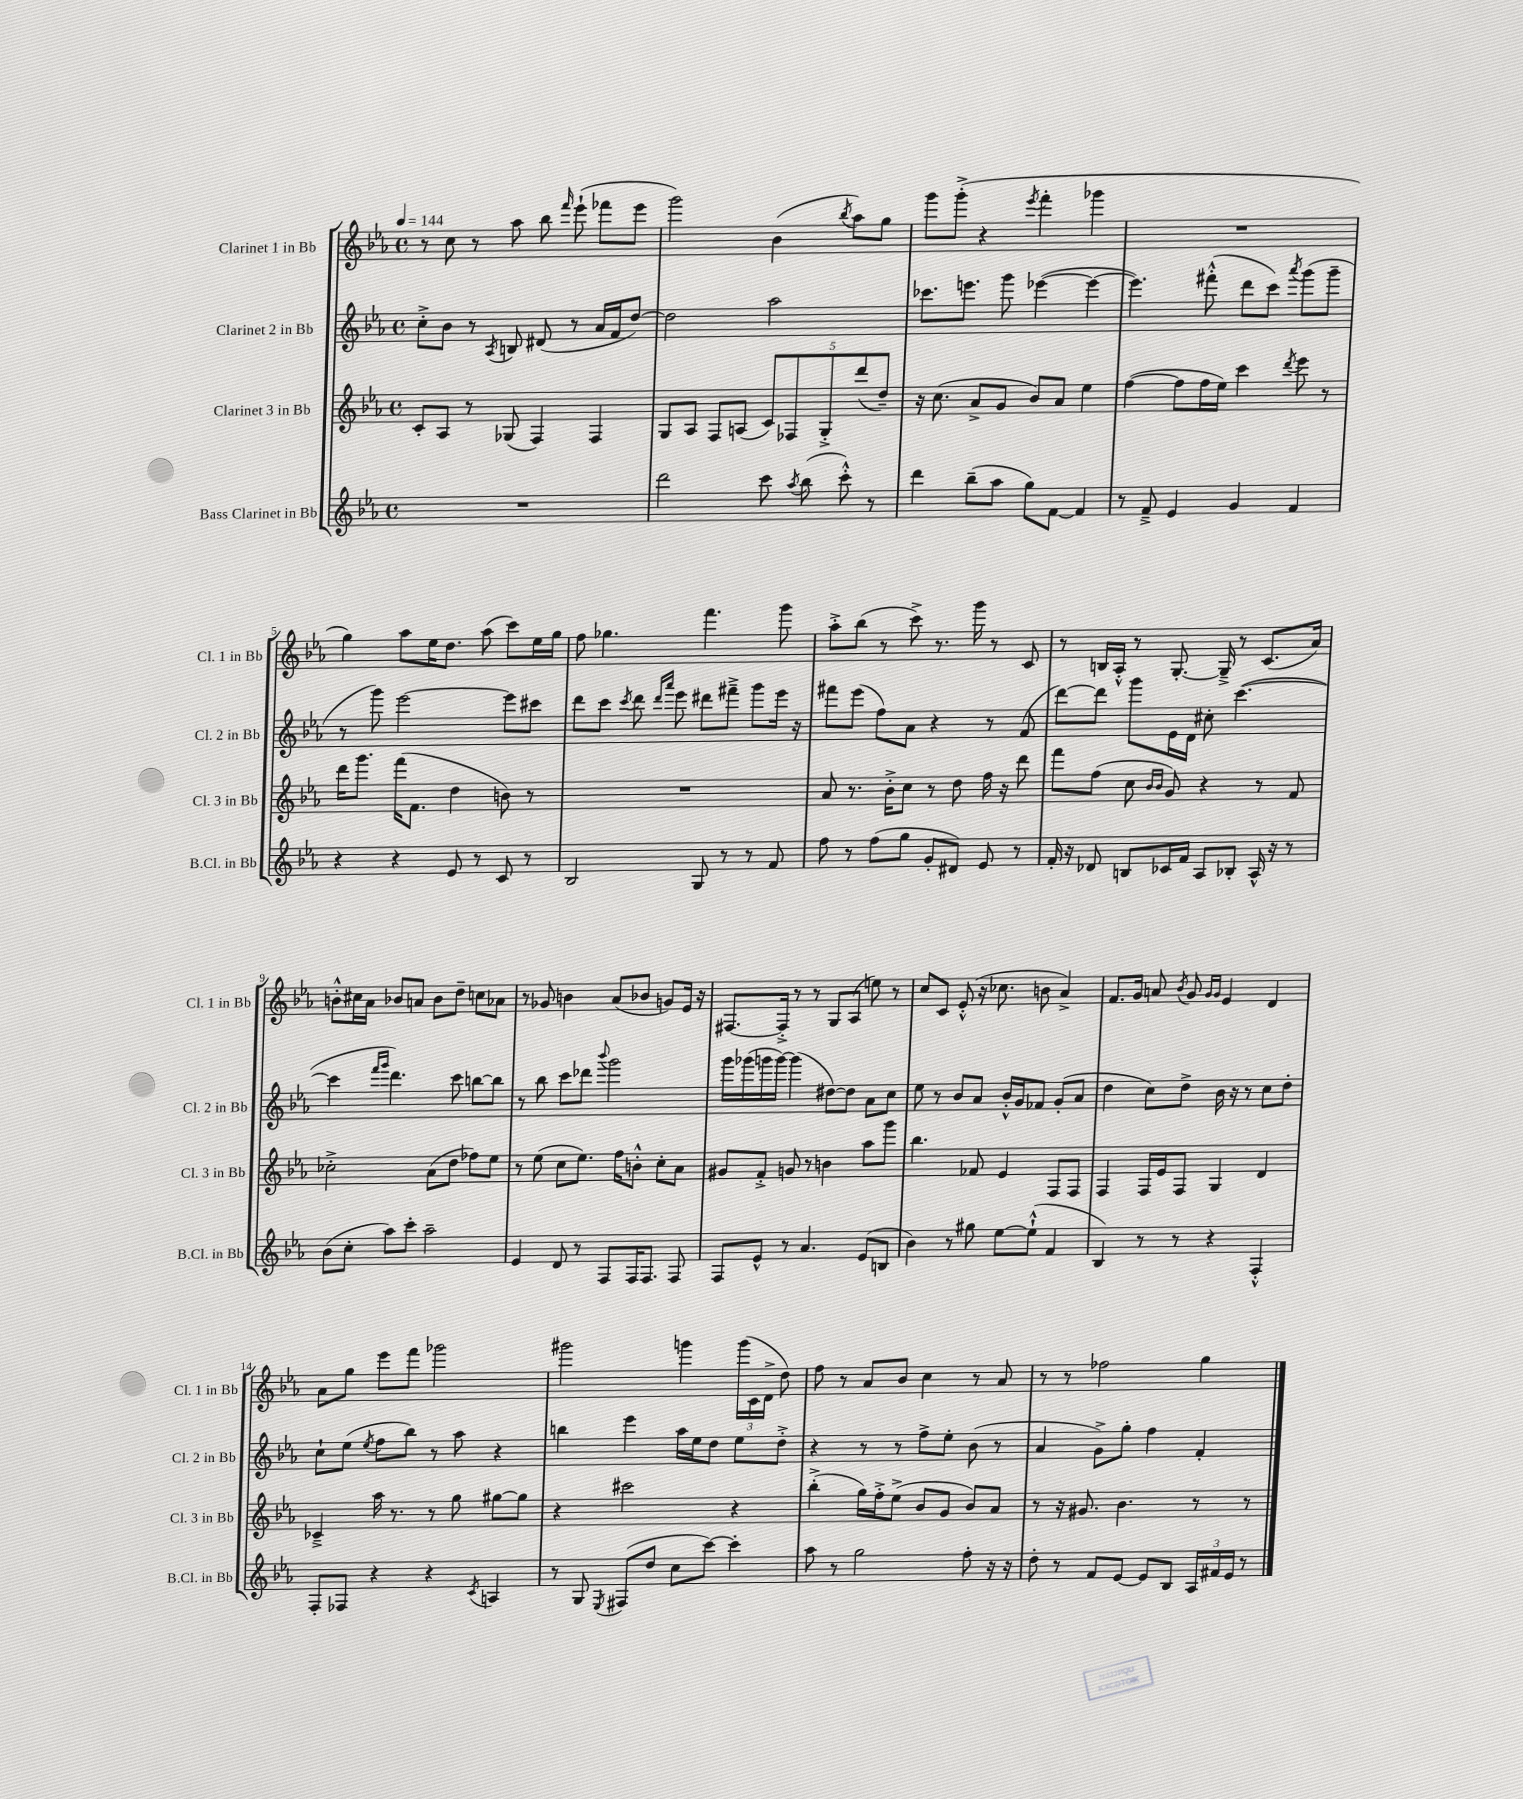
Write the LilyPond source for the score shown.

<<
\new StaffGroup <<
\new Staff = "s0" \with { instrumentName = "Clarinet 1 in Bb" shortInstrumentName = "Cl. 1 in Bb" } {
    \clef treble \key ees \major \defaultTimeSignature \time 4/4 \tempo 4 = 144
    \autoBeamOff r8 c''8 r8 aes''8 bes''8 \grace { f'''16 } ees'''8-!( fes'''8[ ees'''8] |
    g'''2) bes'4( \acciaccatura { bes''8 } aes''8[) g''8] |
    g'''8[ g'''8]-.->( r4 \acciaccatura { ees'''8 } f'''4-. ges'''4 |
    R1 |
    g''4) aes''8[ ees''16 d''8.] aes''8( c'''8[) ees''16 g''16] |
    f''8 ges''4. f'''4. g'''8 |
    aes''8[-.-> bes''8]( r8 c'''8->) r8. g'''16 r8 c'8 |
    r8 b16[ aes16]-.-^ r8 g8.~-. g16---> r8 c'8.[( aes'16]) |
    b'8[-.-^ cis''16 aes'16] bes'8[ a'8] bes'8[ d''8]-- c''8[ aes'8] |
    r8 ges'8 b'4 aes'8[( bes'8] g'8[) ees'16] r16 |
    fis8.[~ fis16]-.-> r8 r8 g8[ aes8]( e''8) r8 |
    c''8[ c'8] ees'8-.-^( r16 ces''8. b'8 aes'4->) |
    f'8.[ g'16] a'8 \acciaccatura { bes'8 } g'8 \grace { g'16[ g'16] } ees'4 d'4 |
    aes'8[ g''8] ees'''8[ f'''8] ges'''2 |
    gis'''2 g'''4 \tuplet 3/2 { g'''16[( c'16 d'16]-> } d''8) |
    f''8 r8 aes'8[ bes'8] c''4 r8 aes'8 |
    r8 r8 fes''2 g''4 \bar "|." |
}
\new Staff = "s1" \with { instrumentName = "Clarinet 2 in Bb" shortInstrumentName = "Cl. 2 in Bb" } {
    \clef treble \key ees \major \defaultTimeSignature \time 4/4
    \autoBeamOff c''8[-.-> bes'8] r8 \acciaccatura { aes8 } b8 dis'8( r8 aes'16[ f'16 d''8]~) |
    d''2 aes''2 |
    ces'''8.[ e'''8.] g'''8 ees'''4~( ees'''4~ |
    ees'''4.) fis'''8-.-^( d'''8[ c'''8]) \acciaccatura { aes'''8 } g'''8[( g'''8]-- |
    r8 g'''8) ees'''2~ ees'''8[ cis'''8] |
    d'''8[ c'''8] \acciaccatura { c'''8 } d'''8 \grace { d'''16[ aes'''16] } ees'''8 dis'''8[ fis'''8]---> g'''8[ ees'''16] r16 |
    fis'''8[ ees'''8]( f''8[) aes'8] r4 r8 f'8( |
    d'''8[~) d'''8] g'''8[ ees'16 d'16] cis''8-. c'''4.~( |
    c'''4 \grace { f'''16[ g'''16] } d'''4.) c'''8 b''8[~ b''8] |
    r8 bes''8 c'''8[ des'''8] \appoggiatura { bes'''8 } g'''2 |
    g'''16[ ges'''16( g'''16 g'''16]~) g'''4( dis''8[~) dis''8] aes'8[ c''8] |
    ees''8 r8 bes'8[ aes'8] bes'16[-.-^ g'16 fes'8] g'8[-.( aes'8] |
    d''4 c''8[) d''8]-> bes'16 r16 r8 c''8[ d''8]-. |
    c''8[-! ees''8]( \acciaccatura { ees''8 } f''8[ bes''8]) r8 aes''8 r4 |
    b''4 ees'''4 aes''16[ ees''16 d''8] ees''8[ d''8]-.-> |
    r4 r8 r8 f''8[-> ees''8]-. bes'8( r8 |
    aes'4 g'8[->) g''8]-. f''4 f'4-. \bar "|." |
}
\new Staff = "s2" \with { instrumentName = "Clarinet 3 in Bb" shortInstrumentName = "Cl. 3 in Bb" } {
    \clef treble \key ees \major \defaultTimeSignature \time 4/4
    \autoBeamOff c'8[-. aes8] r8 ges8( f4) f4 |
    g8[ aes8] f8[ a8]( \tuplet 5/4 { c'8[) fes8 g8-.-> d'''8( d''8]--) } |
    r16 c''8.( aes'8[-> g'8] bes'8[) aes'8] ees''4 |
    f''4~( f''8[ f''16 ees''16]) c'''4 \acciaccatura { d'''8 } ees'''8 r8 |
    d'''16[ g'''8.] f'''16[( f'8.] d''4 b'8) r8 |
    R1 |
    aes'8 r8. bes'16[-.-> c''8] r8 d''8 f''16 r16 d'''8 |
    f'''8[ f''8]( c''8 \grace { bes'16[ bes'16] } g'8) r4 r8 f'8 |
    ces''2-.-> aes'8[( d''8] fes''8[) ees''8] |
    r8 ees''8( c''8[ ees''8.]) f''16[ b'8]-.-^ c''8[-. aes'8] |
    gis'8[ f'8]-.-> g'8 r8 b'4 aes''8[ g'''8] |
    bes''4. fes'8 ees'4 f8[ f8] |
    f4 f16[ ees'16 f8] g4 d'4 |
    ces'4---> aes''16 r8. r8 g''8 gis''8[~ gis''8] |
    r4 cis'''2 r4 |
    bes''4-.->( g''16[) f''16-.-> ees''8]->( bes'8[ g'8] bes'8[) aes'8] |
    r8 r16 gis'8. bes'4. r8 r8 \bar "|." |
}
\new Staff = "s3" \with { instrumentName = "Bass Clarinet in Bb" shortInstrumentName = "B.Cl. in Bb" } {
    \clef treble \key ees \major \defaultTimeSignature \time 4/4
    \autoBeamOff R1 |
    d'''2 c'''8 \acciaccatura { aes''8 } bes''8( c'''8-.-^) r8 |
    d'''4 bes''8[--( aes''8] g''8[) f'8]~ f'4 |
    r8 f'8---> ees'4 g'4 f'4 |
    r4 r4 ees'8 r8 c'8 r8 |
    bes2 g8 r8 r8 f'8 |
    f''8 r8 f''8[( g''8] g'8[-. dis'8]) ees'8 r8 |
    f'16-. r16 des'8 b8[ ces'16 f'16] aes8[ bes8]-. aes16-^ r16 r8 |
    bes'8[( c''8]-. aes''8[) c'''8]-. aes''2-- |
    ees'4 d'8 r8 f8[ f16 f8.] f8 |
    f8[ ees'8]-^ r8 aes'4. ees'8[( b8] |
    bes'4) r8 gis''8 ees''8[~ ees''8]-!-^( f'4 |
    bes4) r8 r8 r4 f4-.-^ |
    f8[-. fes8] r4 r4 \acciaccatura { c'8 } a4 |
    r8 g8 \acciaccatura { ees8 } fis8[( d''8] c''8[ c'''8]~) c'''4-. |
    aes''8 r8 g''2 f''8-. r16 r16 |
    d''8-. r8 f'8[ ees'8]~ ees'8[ bes8] \tuplet 3/2 { aes16[ fis'16 ees'16] } r8 \bar "|." |
}
>>
>>
